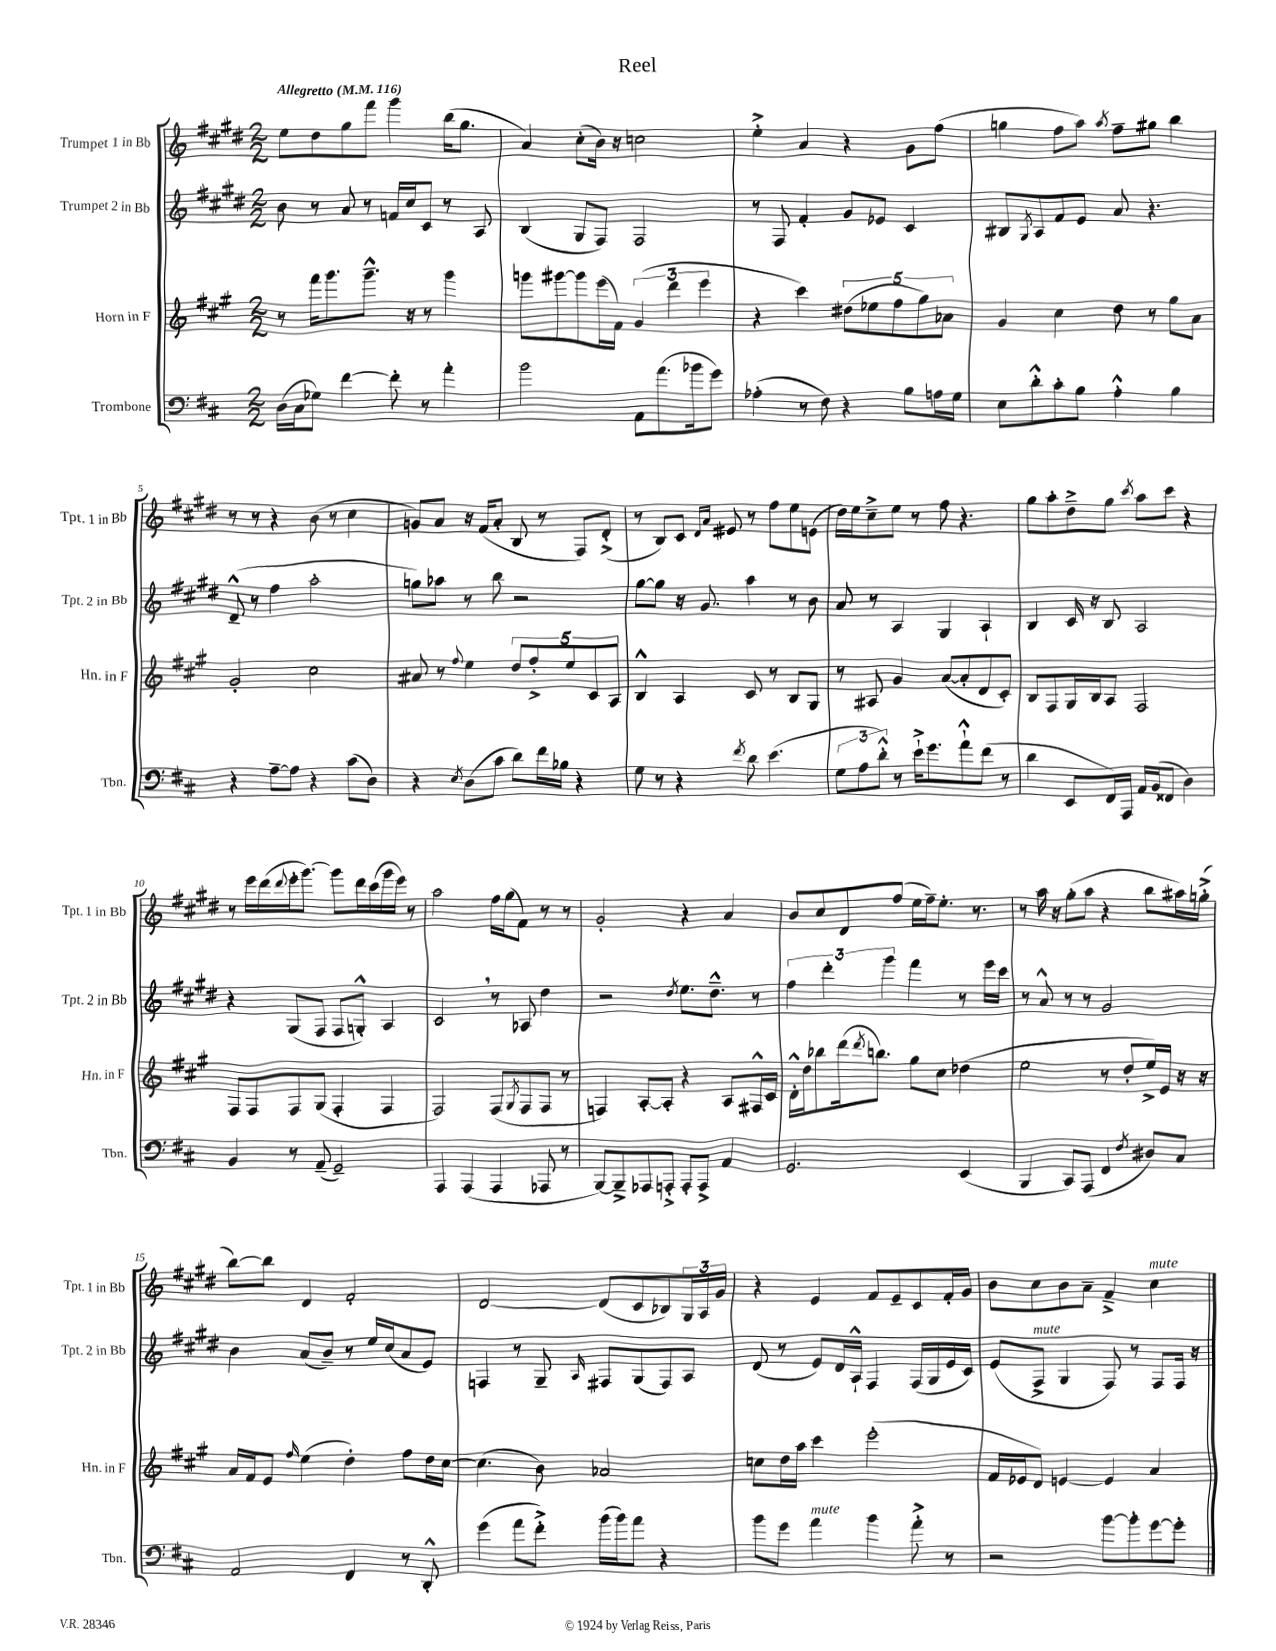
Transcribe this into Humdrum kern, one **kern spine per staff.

**kern	**kern	**kern	**kern
*staff4	*staff3	*staff2	*staff1
*clefF4	*clefG2	*clefG2	*clefG2
*k[f#c#]	*k[f#c#g#]	*k[f#c#g#d#]	*k[f#c#g#d#]
*M2/2	*M2/2	*M2/2	*M2/2
*MM116	*MM116	*MM116	*MM116
(16D	8r	8b	8ee
16C#	.	.	.
8G-)	16fff#	8r	8dd#
.	8.ggg#	.	.
[4f#	.	8a	8gg#
.	8.ggg#~^^	8r	8fff#
8f#']	.	16f	4ggg#
.	16r	16cc#	.
8r	8r	8c#	.
4a'	4ggg#	8r	(16bb
.	.	.	8.gg#
.	.	8A	.
=	=	=	=
2b	8ggg	(4B	4a)
.	[8ggg#	.	.
.	8ggg#]	8G#	(8cc#'
.	(16eee	8F#)	16b)
.	16f#)	.	16r
8AA	(6g#	2F#	2cc
(8.a	.	.	.
.	6ddd	.	.
16b-	.	.	.
.	6eee	.	.
8g)	.	.	.
=	=	=	=
(4A-'	4r	8r	4ee'^
.	.	8F#	.
8r	4ccc#)	4f#'	4a
8F#)	.	.	.
4r	(10dd#	8g#	4r
.	10ee-	.	.
.	.	8e-	.
.	10ff#	.	.
8B	.	4c#	8g#
.	10gg#)	.	.
16A	.	.	(8ff#
.	10a-	.	.
16G	.	.	.
=	=	=	=
8E	4g#	8B#	4gg
.	.	8qG#	.
8d'^^	.	8A	.
8c#'	4cc#	8f#	8ff#
8B	.	8e	8aa)
.	.	.	8qaa
4A'^^	8dd	8a	8ff#~
.	8r	4.r	8gg#
4B	8gg#	.	4bb
.	8a	.	.
=	=	=	=
4r	2g#'	(8d#~^^	8r
.	.	8r	8r
[8A~	.	4ff#	4r
8A]	.	.	.
4r	2cc#	2aa'	(8b
.	.	.	8r
(8c#	.	.	4cc#
8D)	.	.	.
=	=	=	=
4r	8a#	8gg)	8g)
.	8r	8aa-	8a
8qE	8qqff#	.	.
(8D	4ee	8r	16r
.	.	.	(16f#
8c#	.	8bb	8a'
8d)	10dd	2r	8B
.	10ff#'^	.	.
16f#	.	.	8r
16B-	.	.	.
.	10ee	.	.
4r	.	.	8F#)
.	10c#	.	.
.	.	.	(8d#'^
.	10A	.	.
=	=	=	=
8G	4B^^	[8gg#	8r
8r	.	8gg#]	8B)
4r	4A	16r	8c#
.	.	8.g#	.
.	.	.	16qqd#
.	.	.	16qqa
.	.	.	8e#
8qf#	.	.	.
8d	8c#	4aa	8r
(4.e	8r	.	8ff#
.	8B	8r	8ee
.	8G#	8b	(8e
=	=	=	=
12G	8r	8a	16dd#)
.	.	.	16ee
12A	.	.	.
.	8A#	8r	8cc#~^
12d'^^)	.	.	.
8r	4g#	4A	8ee
16e`^	.	.	8r
8.g	.	.	.
.	([8a	4G#	8ff#
8a`^^	8a']	.	4.r
(8f#	8d	4A`	.
8r	8c#')	.	.
=	=	=	=
4d	8B	4B	8gg#
.	8F#	.	8aa'
8EE	16G#	16c#	8dd#~^
.	16B	16r	.
16FF#)	8A	8B	8gg#
16AAA	.	.	.
.	.	.	8qccc#
16AA	2F#	2A	8aa
(16BB	.	.	.
8FF##	.	.	8ccc#
4D)	.	.	4r
=	=	=	=
4BB	8F#	4r	8r
.	8F#	.	16eee
.	.	.	(16ddd#
.	.	.	8qqddd#
8r	8F#	(8G#	16eee'
.	.	.	[8.ggg#)
(8AA~	(8G#	8F#	.
2GG~)	4F#'	8F#	8ggg#]
.	.	8G'^^)	16ddd#
.	.	.	(16ccc#
.	4F#	4A	16ggg#
.	.	.	16eee)
.	.	.	8r
=	=	=	=
4AAA	2F#)	2c#	2aa
(4AAA	.	.	.
4AAA	(8F#	8r	16ff#
.	.	.	(16gg#
.	8qG#	.	.
.	8F#	8A-	8f#)
8AAA-	8F#	4dd#	8r
8r	8r	.	8r
=	=	=	=
[8BBB)	4F)	2r	2g#'
8BBB~^]	.	.	.
8AAA-	[8A'	.	.
8AAA'^	8A']	.	.
.	.	8qdd#	.
8AAA'	4r	8.ee	4r
8AAA^	.	.	.
.	.	8.dd#~^^	.
4AA	8A	.	4a
.	16F#^^	8r	.
.	16c#	.	.
=	=	=	=
2.GG	16d'^^	6ff#	8b
.	16dd	.	.
.	8bb-	.	8cc#
.	.	6ddd#'	.
.	(16ddd	.	8d#
.	8qddd	.	.
.	8.bb)	.	.
.	.	6ggg#	.
.	.	.	(8ff#
.	8gg#	4fff#	16ee
.	.	.	16ff#~)
.	8cc#	.	8.ee'
(4EE	(4dd-	8r	.
.	.	.	8.r
.	.	16eee	.
.	.	16ccc#	.
=	=	=	=
4BBB	2ee	8r	8r
.	.	8a^^	16aa
.	.	.	16r
8CC#)	.	8r	(8gg#'
(8AAA	.	8r	8aa
4FF#	8r	2g#	4r
.	8dd'	.	.
8qF#	.	.	.
8D#)	16ee^)	.	8bb
.	16e	.	.
8C#	16r	.	16aa#)
.	16r	.	(16gg'^
=	=	=	=
2AA	16a	4b	[8bb)
.	16f#	.	.
.	8e	.	8bb]
.	16qqff#	.	.
.	(4ee	(8a	4d#
.	.	8b~)	.
4FF#	4dd')	8r	2f#'
.	.	16ee	.
.	.	(16cc#	.
8r	8ff#	8a	.
8DD'^^	16dd	8e)	.
.	[16cc#	.	.
=	=	=	=
(4g	(4.cc#]	4F	[2d#
8a	.	8r	.
8f#'^)	8b)	8G#~	.
.	.	16qqA	.
(16b	2a-	8F#	(8d#]
16b)	.	.	.
8a	.	(8G#	8c#
4r	.	8F#)	8B-)
.	.	8A	24G#
.	.	.	24A
.	.	.	24g#
=	=	=	=
8b	8cc	(8d#	4r
8g	16dd	8r	.
.	16aa	.	.
4a	4ccc#	8e)	4e
.	.	16d#	.
.	.	16A`^^	.
4b	(2eee'	4F#	8f#
.	.	.	8e~
8a'^	.	(16F#	8c#
.	.	16G#	.
8r	.	16e	16f#'
.	.	16c#)	16g#
=	=	=	=
2r	16f#	(8e	8b
.	16e-	.	.
.	8d)	8F#^	8cc#
.	[4e	4G#	8b
.	.	.	8a~
[8b	4e]	8F#)	4f#~^
8b']	.	8r	.
[8g	4a	8F#	4cc#
8g']	.	16F#	.
.	.	16r	.
==	==	==	==
*-	*-	*-	*-
